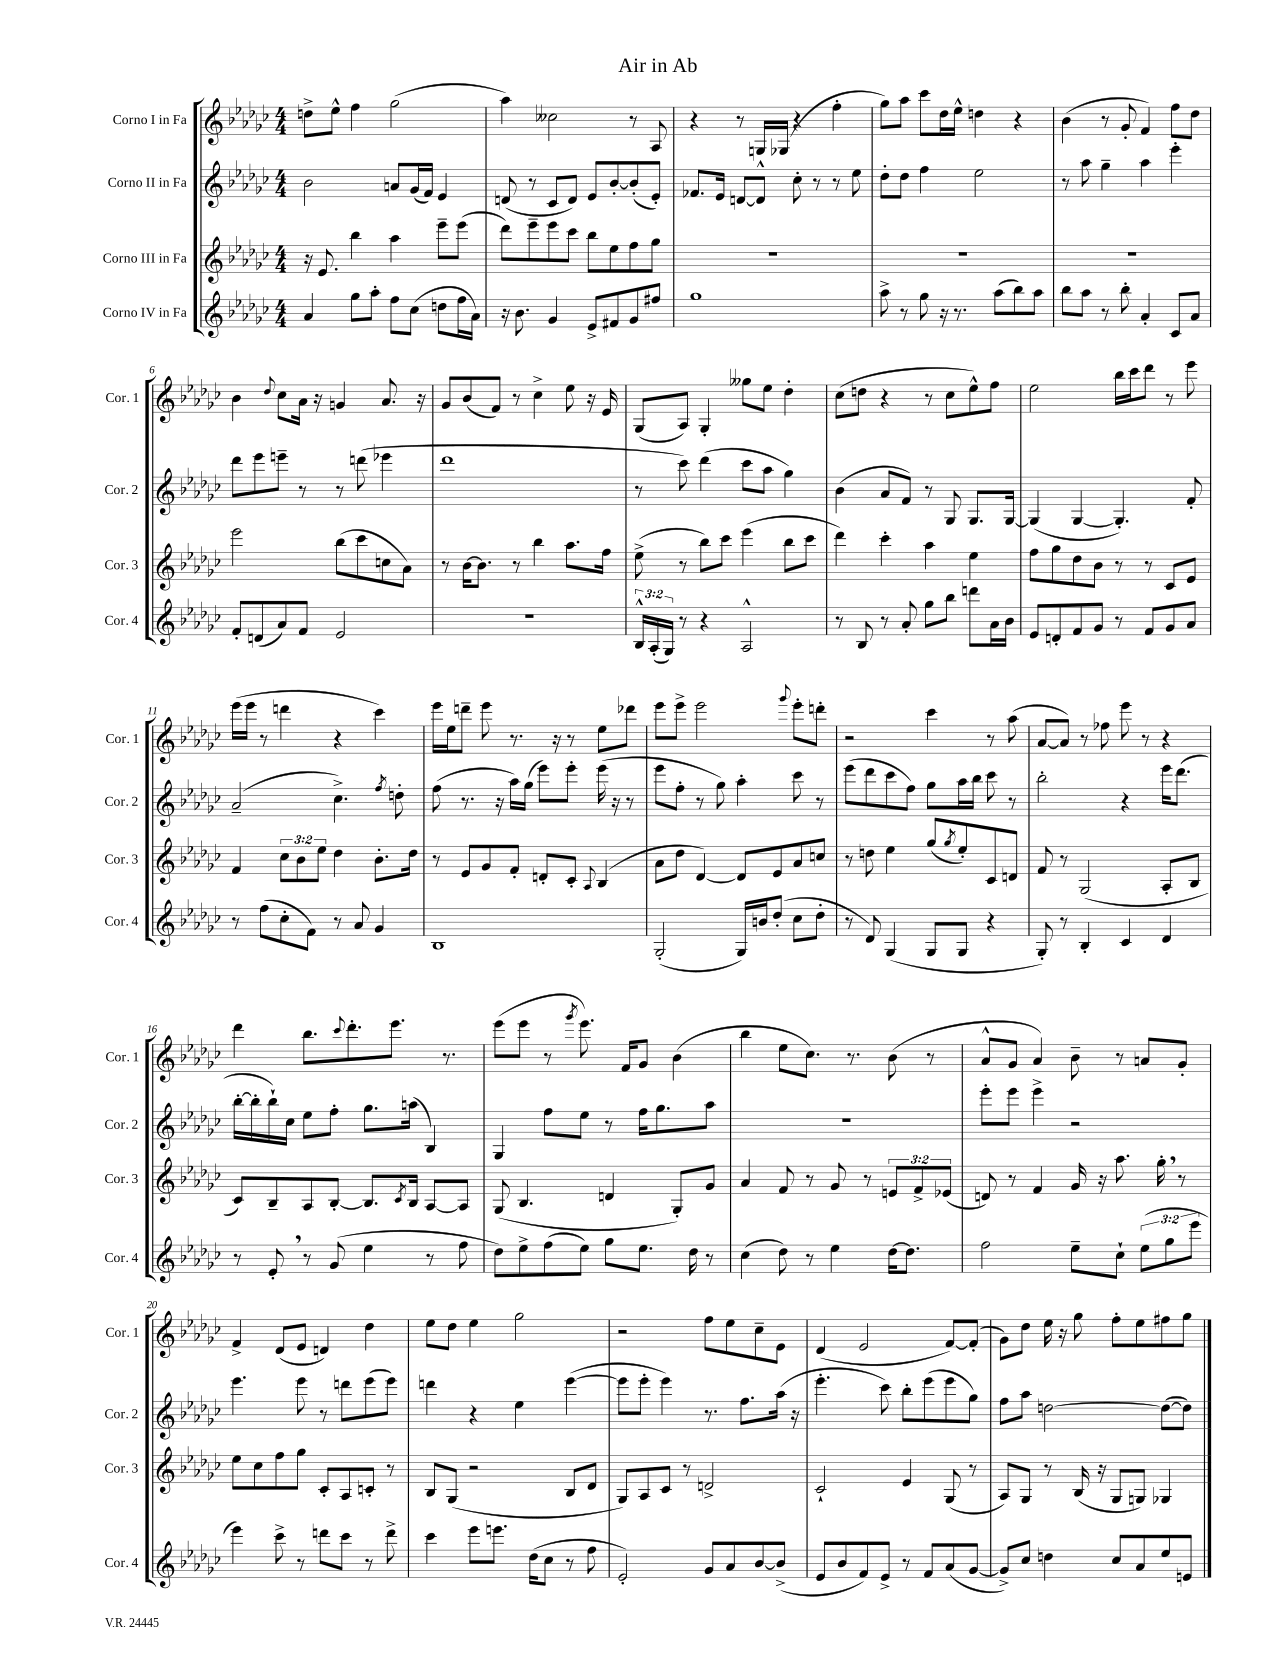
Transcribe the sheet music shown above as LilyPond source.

\header { title = "Air in Ab" }
<<
\new StaffGroup <<
\new Staff = "s0" \with { instrumentName = "Corno I in Fa" shortInstrumentName = "Cor. 1" } {
    \clef treble \key ges \major \numericTimeSignature \time 4/4
    d''8-> ees''8-^ f''4 ges''2( |
    aes''4) ceses''2 r8 aes8 |
    r4 r8 g16 ges16( r4 f''4-. |
    ges''8) aes''8 ces'''8 des''16 ees''16-^ d''4 r4 |
    bes'4( r8 ges'8-. f'4) f''8 des''8 |
    bes'4 \appoggiatura { des''8 } ces''8 aes'16 r16 g'4 aes'8. r16 |
    ges'8 bes'8( f'8) r8 ces''4-> ees''8 r16 ees'16 |
    ges8( aes8) ges4-. geses''8 ees''8 des''4-. |
    ces''8( d''8 r4 r8 ces''8 ees''8-^) f''8 |
    ees''2 bes''16 ces'''16 des'''8 r8 ees'''8 |
    ees'''16( ees'''16 r8 d'''4 r4 ces'''4) |
    ees'''16 ees''16 d'''8-- ees'''8 r8. r16 r8 ees''8 des'''8 |
    ees'''8 ees'''8-> ees'''2 \appoggiatura { ges'''8 } ees'''8-. d'''8-. |
    r2 ces'''4 r8 aes''8( |
    aes'8~ aes'8) r8 fes''8 ees'''8 r8 r4 |
    des'''4 bes''8. \appoggiatura { ces'''8 } des'''8.-. ees'''8. r8. |
    ees'''8( ees'''8 r8 \acciaccatura { ges'''8 } ees'''8.) f'16 ges'8 bes'4( |
    bes''4 ees''8 ces''8.) r8. bes'8( r8 |
    aes'8-^ ges'8 aes'4) bes'8-- r8 a'8 ges'8-. |
    f'4-> des'8( ees'8 d'4) des''4 |
    ees''8 des''8 ees''4 ges''2 |
    r2 f''8 ees''8 ces''8-- ees'8 |
    des'4( ees'2 f'8~) f'8-.( |
    ges'8) des''8 ees''16 r16 ges''8 f''8-. ees''8 fis''8 ges''8 \bar "|." |
}
\new Staff = "s1" \with { instrumentName = "Corno II in Fa" shortInstrumentName = "Cor. 2" } {
    \clef treble \key ges \major \numericTimeSignature \time 4/4
    bes'2 a'8 ges'16( f'16) ees'4 |
    d'8( r8 ces'8 d'8) ees'8 bes'8~-. bes'8-.( ees'8-.) |
    fes'8. ees'16 d'8~ d'8-^ ces''8-. r8 r8 ees''8 |
    des''8-. des''8 f''4 ees''2 |
    r8 aes''8 ges''4-- aes''4 ees'''4-. |
    des'''8 ees'''8 e'''8-- r8 r8 d'''8( ees'''4 |
    des'''1 |
    r8 ces'''8) des'''4( ces'''8 aes''8 ges''4) |
    bes'4( aes'8 f'8) r8 ges8 ges8. ges16~ |
    ges4( ges4~ ges4.-.) f'8-. |
    aes'2--( ces''4.->) \acciaccatura { f''8 } d''8-. |
    f''8( r8. r16 aes''16) ges''16( ees'''8) ees'''8-. ees'''16( r16 r8 |
    ees'''8 f''8-. r8 ges''8) aes''4-. ces'''8 r8 |
    ees'''8( des'''8 ces'''8 f''8) ges''8 aes''16 bes''16 ces'''8 r8 |
    bes''2-. r4 ees'''16 des'''8.( |
    bes''16~-. bes''16-. bes''16-!) ces''16 ees''8 f''8-. ges''8. a''16( bes4) |
    ges4 f''8 ees''8 r8 f''16 ges''8. aes''8 |
    R1 |
    ees'''8-. ees'''8 ees'''4-> r2 |
    ees'''4. ees'''8 r8 d'''8 ees'''8( ees'''8) |
    d'''4 r4 ees''4 ees'''4~( |
    ees'''8 ees'''8-. ees'''4) r8. f''8. aes''16( r16 |
    ees'''4.-. ces'''8) bes''8-. ees'''8( ees'''8 ges''8) |
    f''8 aes''8 d''2~ d''8~( d''8) \bar "|." |
}
\new Staff = "s2" \with { instrumentName = "Corno III in Fa" shortInstrumentName = "Cor. 3" } {
    \clef treble \key ges \major \numericTimeSignature \time 4/4 \override Staff.TupletNumber.text = #tuplet-number::calc-fraction-text
    r16 ees'8. bes''4 aes''4 ees'''8-- ees'''8( |
    des'''8) ees'''8-- ees'''8 ces'''8 bes''8 ees''8 f''8 ges''8 |
    R1 |
    R1 |
    R1 |
    ees'''2 bes''8( ces'''8 c''8 aes'8) |
    r8 bes'16~ bes'8. r8 bes''4 aes''8. f''16 |
    ees''8->( r8 bes''8) ces'''8 ees'''4( bes''8 ces'''8 |
    des'''4) ces'''4-. aes''4 ees''4 |
    f''8 ges''8 des''8 bes'8 r8 r8 ces'8 ees'8 |
    f'4 \tuplet 3/2 { ces''8 bes'8 ees''8 } des''4 bes'8.-. des''16 |
    r8 ees'8 ges'8 f'8-. d'8-. ces'8-. \appoggiatura { aes8 } bes4( |
    aes'8 des''8 des'4~) des'8 ees'8 aes'8 c''8 |
    r8 d''8 ees''4 ges''8( \acciaccatura { ges''8 } ees''8-.) ces'8 d'8 |
    f'8 r8 ges2( aes8-. bes8 |
    ces'8) bes8-- aes8 bes8~-. bes8. \acciaccatura { ces'8 } bes16 aes8~ aes8 |
    ges8( bes4. d'4 ges8-.) ges'8 |
    aes'4 f'8 r8 ges'8 r8 \tuplet 3/2 { e'8 f'8-> ees'8( } |
    d'8) r8 f'4 ges'16 r16 aes''8. ges''16-. \breathe r8 |
    ees''8 ces''8 f''8 ges''8 ces'8-. aes8 c'8-. r8 |
    bes8 ges8( r2 bes8 des'8 |
    ges8) aes8 ces'8 r8 d'2-> |
    ces'2-! ees'4 ges8( r8 |
    aes8) ges8 r8 bes16( r16 ges8 g8) ges4 \bar "|." |
}
\new Staff = "s3" \with { instrumentName = "Corno IV in Fa" shortInstrumentName = "Cor. 4" } {
    \clef treble \key ges \major \numericTimeSignature \time 4/4 \override Staff.TupletNumber.text = #tuplet-number::calc-fraction-text
    aes'4 ges''8 aes''8-. f''8 ces''8( d''8 f''16 aes'16) |
    r16 bes'8. ges'4 ees'8-> fis'8 ges'8 fis''8 |
    ges''1 |
    aes''8-> r8 ges''8 r16 r8. aes''8( bes''8) aes''8 |
    bes''8 aes''8 r8 bes''8-. aes'4-. ces'8 aes'8 |
    f'8-. d'8( aes'8) f'8 ees'2 |
    r1 |
    \tuplet 3/2 { bes16-^ aes16-.( ges16) } r8 r4 aes2-^ |
    r8 bes8 r8 aes'8-. ges''8 bes''8 d'''8 aes'16 bes'16 |
    ees'8 d'8-. f'8 ges'8 r8 f'8 ges'8 aes'8 |
    r8 f''8( ces''8-. f'8) r8 aes'8 ges'4 |
    bes1 |
    ges2-.( ges16) b'16 des''8-.( ces''8 des''8-. |
    r8 des'8) ges4( ges8 ges8 r4 |
    ges8-.) r8 bes4-. ces'4 des'4 |
    r8 ees'8-. \breathe r8 ges'8( ees''4 r8 f''8 |
    des''8) ees''8-> f''8( ees''8) ges''8 ees''8. des''16 r8 |
    ces''4( des''8) r8 ees''4 des''16~ des''8. |
    f''2 ees''8-- ces''8-! \tuplet 3/2 { ees''8( ges''8 ees'''8 } |
    ees'''4) ces'''8-> r8 d'''8 ces'''8 r8 d'''8-> |
    ces'''4 ees'''8 e'''8. des''16( ces''8 r8 f''8 |
    ees'2-.) ges'8 aes'8 bes'8~ bes'8->( |
    ees'8 bes'8 f'8) ees'8-> r8 f'8 aes'8( ges'8~ |
    ges'8->) ces''8 d''4 ces''8 aes'8 ees''8 e'8 \bar "|." |
}
>>
>>
